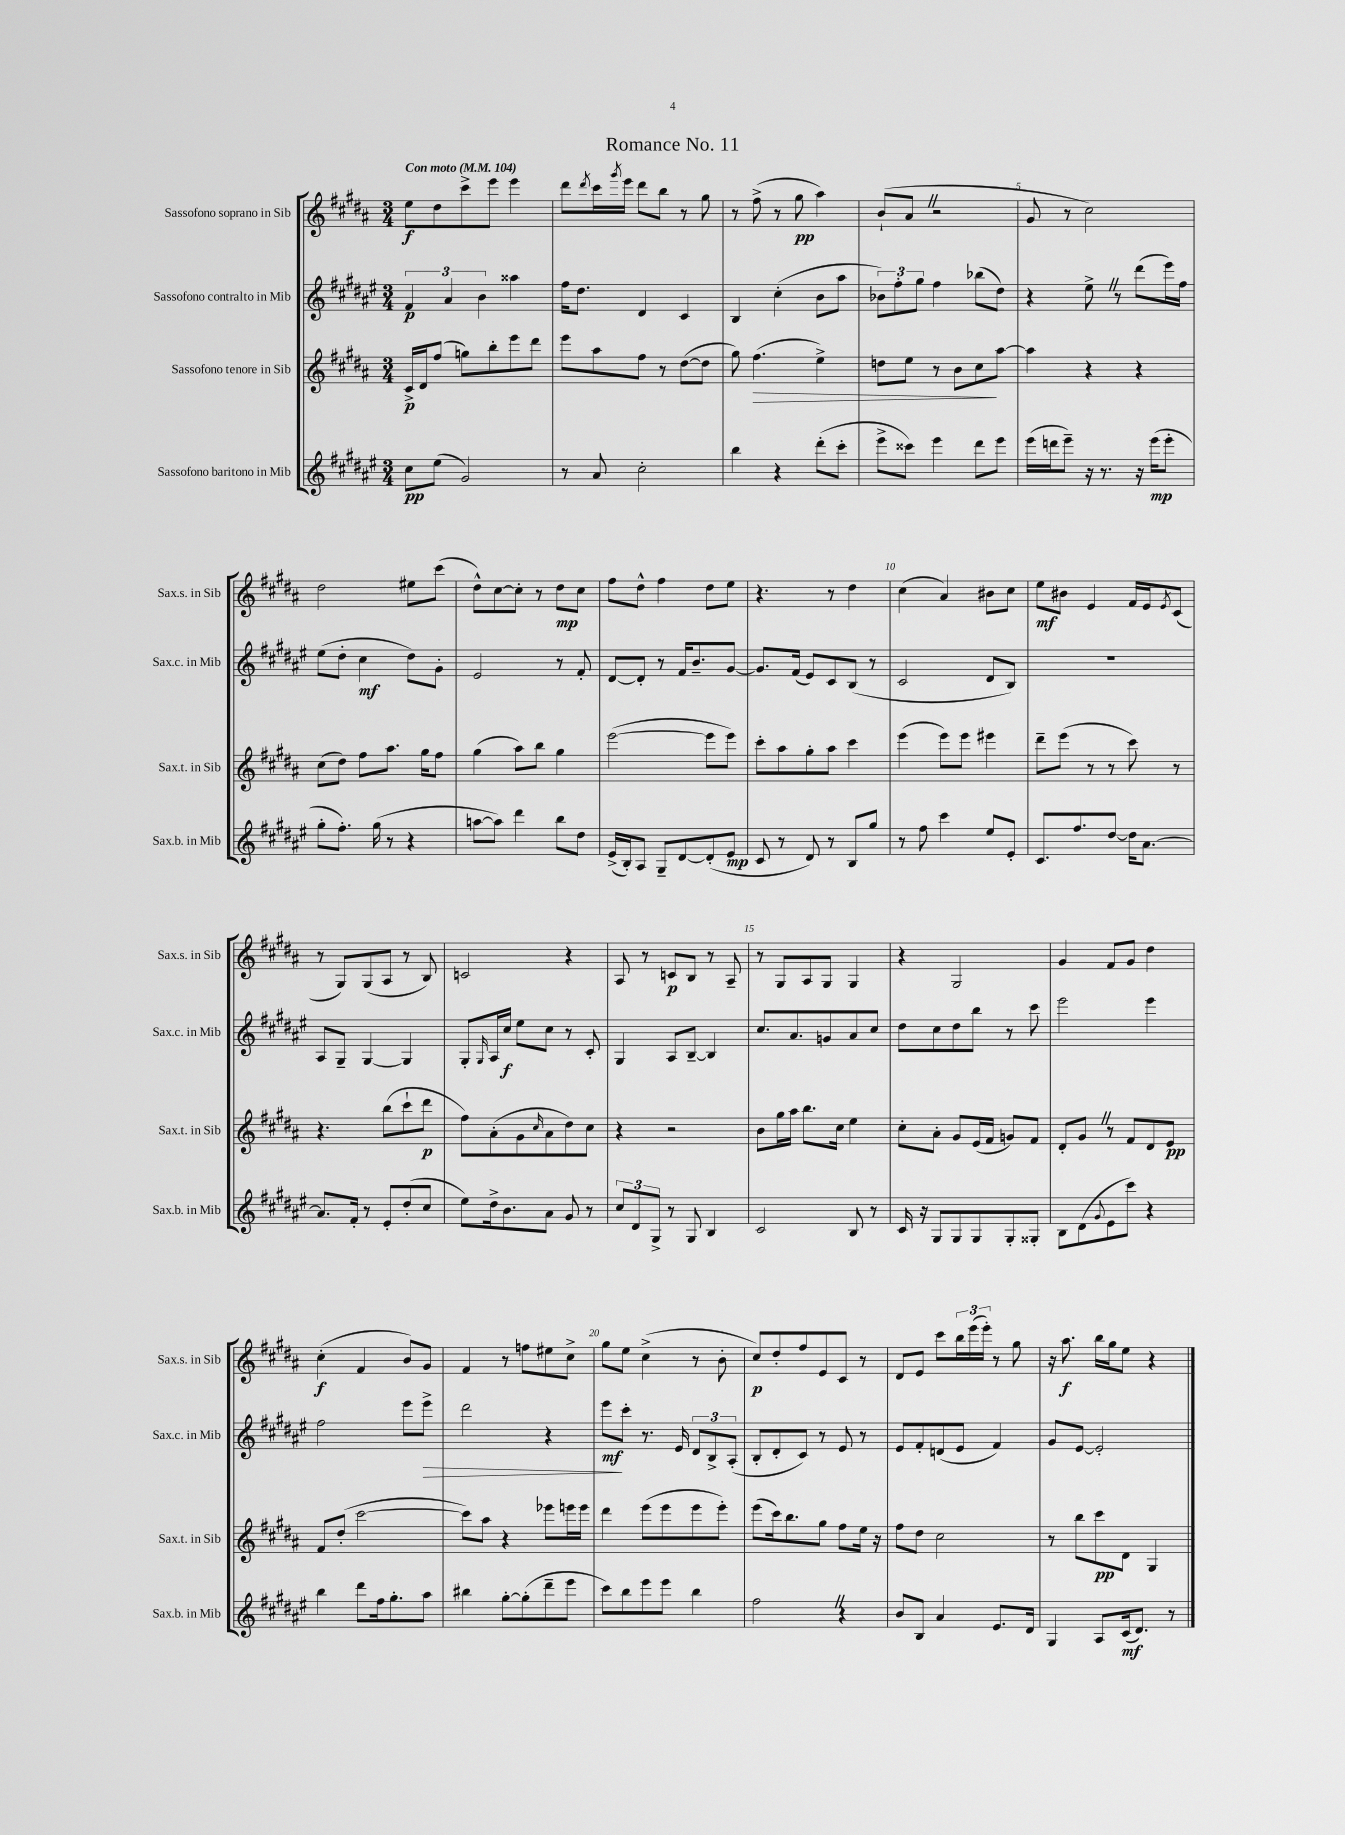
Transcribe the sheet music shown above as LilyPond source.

\header { title = "Romance No. 11" }
<<
\new StaffGroup <<
\new Staff = "s0" \with { instrumentName = "Sassofono soprano in Sib" shortInstrumentName = "Sax.s. in Sib" } {
    \clef treble \key b \major \numericTimeSignature \time 3/4 \tempo "Con moto" 4 = 104
    e''8\f dis''8 cis'''8-> e'''8 e'''4 |
    dis'''8 \acciaccatura { dis'''8 } cis'''16 \acciaccatura { gis'''8 } e'''16 dis'''8 b''8 r8 gis''8 |
    r8 fis''8->( r8 gis''8\pp ais''4) |
    b'8-!( ais'8 \once \override BreathingSign.text = \markup { \musicglyph "scripts.caesura.straight" } \breathe r2 |
    gis'8 r8 cis''2) |
    dis''2 eis''8 cis'''8( |
    dis''8-^) cis''8~ cis''8-. r8 dis''8\mp cis''8 |
    fis''8 dis''8-^ fis''4 dis''8 e''8 |
    r4. r8 dis''4 |
    cis''4( ais'4) bis'8 cis''8 |
    e''8\mf bis'8 e'4 fis'16 e'16 \acciaccatura { e'8 } cis'8( |
    r8 gis8) gis8( ais8 r8 b8) |
    c'2 r4 |
    ais8 r8 c'8\p b8 r8 ais8-- |
    r8 gis8 ais8 gis8 gis4 |
    r4 gis2 |
    gis'4 fis'8 gis'8 dis''4 |
    cis''4-.\f( fis'4 b'8) gis'8 |
    fis'4 r8 f''8 eis''8 cis''8-> |
    gis''8 e''8 cis''4->( r8 b'8-. |
    cis''8\p) dis''8-. fis''8 e'8 cis'8 r8 |
    dis'8 e'8 cis'''8 \tuplet 3/2 { b''16 e'''16( e'''16-.) } r8 gis''8 |
    r16 ais''8.\f b''16 gis''16 e''8 r4 \bar "|." |
}
\new Staff = "s1" \with { instrumentName = "Sassofono contralto in Mib" shortInstrumentName = "Sax.c. in Mib" } {
    \clef treble \key fis \major \numericTimeSignature \time 3/4
    \tuplet 3/2 { fis'4\p ais'4 b'4 } aisis''4 |
    fis''16 dis''8. dis'4 cis'4 |
    b4 cis''4-.( b'8 ais''8 |
    \tuplet 3/2 { bes'8) fis''8-. gis''8 } fis''4 bes''8( dis''8) |
    r4 eis''8-> \once \override BreathingSign.text = \markup { \musicglyph "scripts.caesura.straight" } \breathe r8 dis'''8( eis'''16) fis''16 |
    eis''8( dis''8-. cis''4\mf dis''8) gis'8-. |
    eis'2 r8 fis'8-. |
    dis'8~ dis'8-. r8 fis'16 b'8.-- gis'8~ |
    gis'8. fis'16( eis'8) cis'8 b8( r8 |
    cis'2 dis'8 b8) |
    R2. |
    ais8 gis8-- gis4~ gis4 |
    gis8-. \grace { gis16 } ais16 cis''16\f eis''8 cis''8 r8 cis'8-. |
    gis4 ais8 b8~-- b4 |
    cis''8. ais'8. g'8 ais'8 cis''8 |
    dis''8 cis''8 dis''8 b''8 r8 cis'''8 |
    eis'''2 eis'''4 |
    fis''2 eis'''8 eis'''8->\> |
    dis'''2 r4 |
    eis'''8\mf\! cis'''8-. r8. eis'16 \tuplet 3/2 { dis'8 b8-> ais8-.( } |
    b8-. dis'8-. cis'8) r8 eis'8 r8 |
    eis'8 fis'8-. d'8( eis'8 fis'4) |
    gis'8 eis'8~ eis'2-. \bar "|." |
}
\new Staff = "s2" \with { instrumentName = "Sassofono tenore in Sib" shortInstrumentName = "Sax.t. in Sib" } {
    \clef treble \key b \major \numericTimeSignature \time 3/4
    cis'16->\p dis'16 fis''8( g''8) b''8-. e'''8 dis'''8 |
    e'''8 ais''8 fis''8 r8 dis''8~( dis''8 |
    gis''8) fis''4.\>( e''4->) |
    d''8 e''8 r8 b'8 cis''8\! ais''8~ |
    ais''4 r4 r4 |
    cis''8( dis''8) fis''8 ais''8. gis''16 fis''8 |
    gis''4( ais''8) b''8 gis''4 |
    e'''2~( e'''8 e'''8) |
    cis'''8-. ais''8 gis''8-. ais''8 cis'''4 |
    e'''4( e'''8) e'''8 eis'''4 |
    dis'''8-- e'''8( r8 r8 cis'''8) r8 |
    r4. b''8( cis'''8-! dis'''8\p |
    fis''8) ais'8-.( gis'8 \grace { cis''16 } ais'8 dis''8) cis''8 |
    r4 r2 |
    b'8 gis''16 ais''16 b''8. cis''16 e''4 |
    cis''8-. ais'8-. gis'8 e'16( fis'16 g'8) fis'8 |
    dis'8-. gis'8 \once \override BreathingSign.text = \markup { \musicglyph "scripts.caesura.straight" } \breathe r8 fis'8 dis'8 e'8\pp |
    fis'8 dis''8-.( cis'''2~ |
    cis'''8) ais''8 r4 ees'''8 e'''16 e'''16 |
    dis'''4 e'''8( e'''8 e'''8 e'''8-.) |
    e'''8( cis'''16) b''8. gis''8 fis''8 e''16 r16 |
    fis''8 dis''8 cis''2 |
    r8 b''8 cis'''8\pp dis'8 gis4 \bar "|." |
}
\new Staff = "s3" \with { instrumentName = "Sassofono baritono in Mib" shortInstrumentName = "Sax.b. in Mib" } {
    \clef treble \key fis \major \numericTimeSignature \time 3/4
    cis''8\pp eis''8( gis'2) |
    r8 ais'8 cis''2-. |
    b''4 r4 dis'''8-.( cis'''8-. |
    eis'''8-> cisis'''8) eis'''4 dis'''8 eis'''8 |
    eis'''16( d'''16 eis'''8--) r16 r8. r16 eis'''16\mp( eis'''8-. |
    gis''8-. fis''8.-.) gis''16( r8 r4 |
    a''8~ a''8) dis'''4 b''8 dis''8 |
    eis'16->( b16-.) ais8 gis8-- dis'8~ dis'8-.( eis'8\mp |
    cis'8 r8 dis'8) r8 b8 gis''8 |
    r8 fis''8 cis'''4 eis''8 eis'8-. |
    cis'8. fis''8. dis''8~ dis''16 ais'8.~ |
    ais'8. fis'16-. r8 eis'8-. dis''8-.( cis''8 |
    eis''8) dis''16-> b'8. ais'8 gis'8 r8 |
    \tuplet 3/2 { cis''8 dis'8 gis8-> } r8 gis8 b4 |
    cis'2 b8 r8 |
    cis'16 r16 gis8 gis8 gis8 gis8-. gisis8-. |
    b8 dis'8( \appoggiatura { gis'8 } eis'8 cis'''8) r4 |
    b''4 dis'''8 fis''16 gis''8.-. ais''8 |
    bis''4 gis''8~-. gis''8-.( dis'''8-- eis'''8 |
    cis'''8) b''8 eis'''8 eis'''8 b''4 |
    fis''2 \once \override BreathingSign.text = \markup { \musicglyph "scripts.caesura.straight" } \breathe r4 |
    b'8 b8 ais'4 eis'8. dis'16 |
    gis4 ais8 cis'16\mf( dis'8.) r8 \bar "|." |
}
>>
>>
\layout { \context { \Score \override BarNumber.break-visibility = ##(#f #t #t) barNumberVisibility = #(every-nth-bar-number-visible 5) } }
